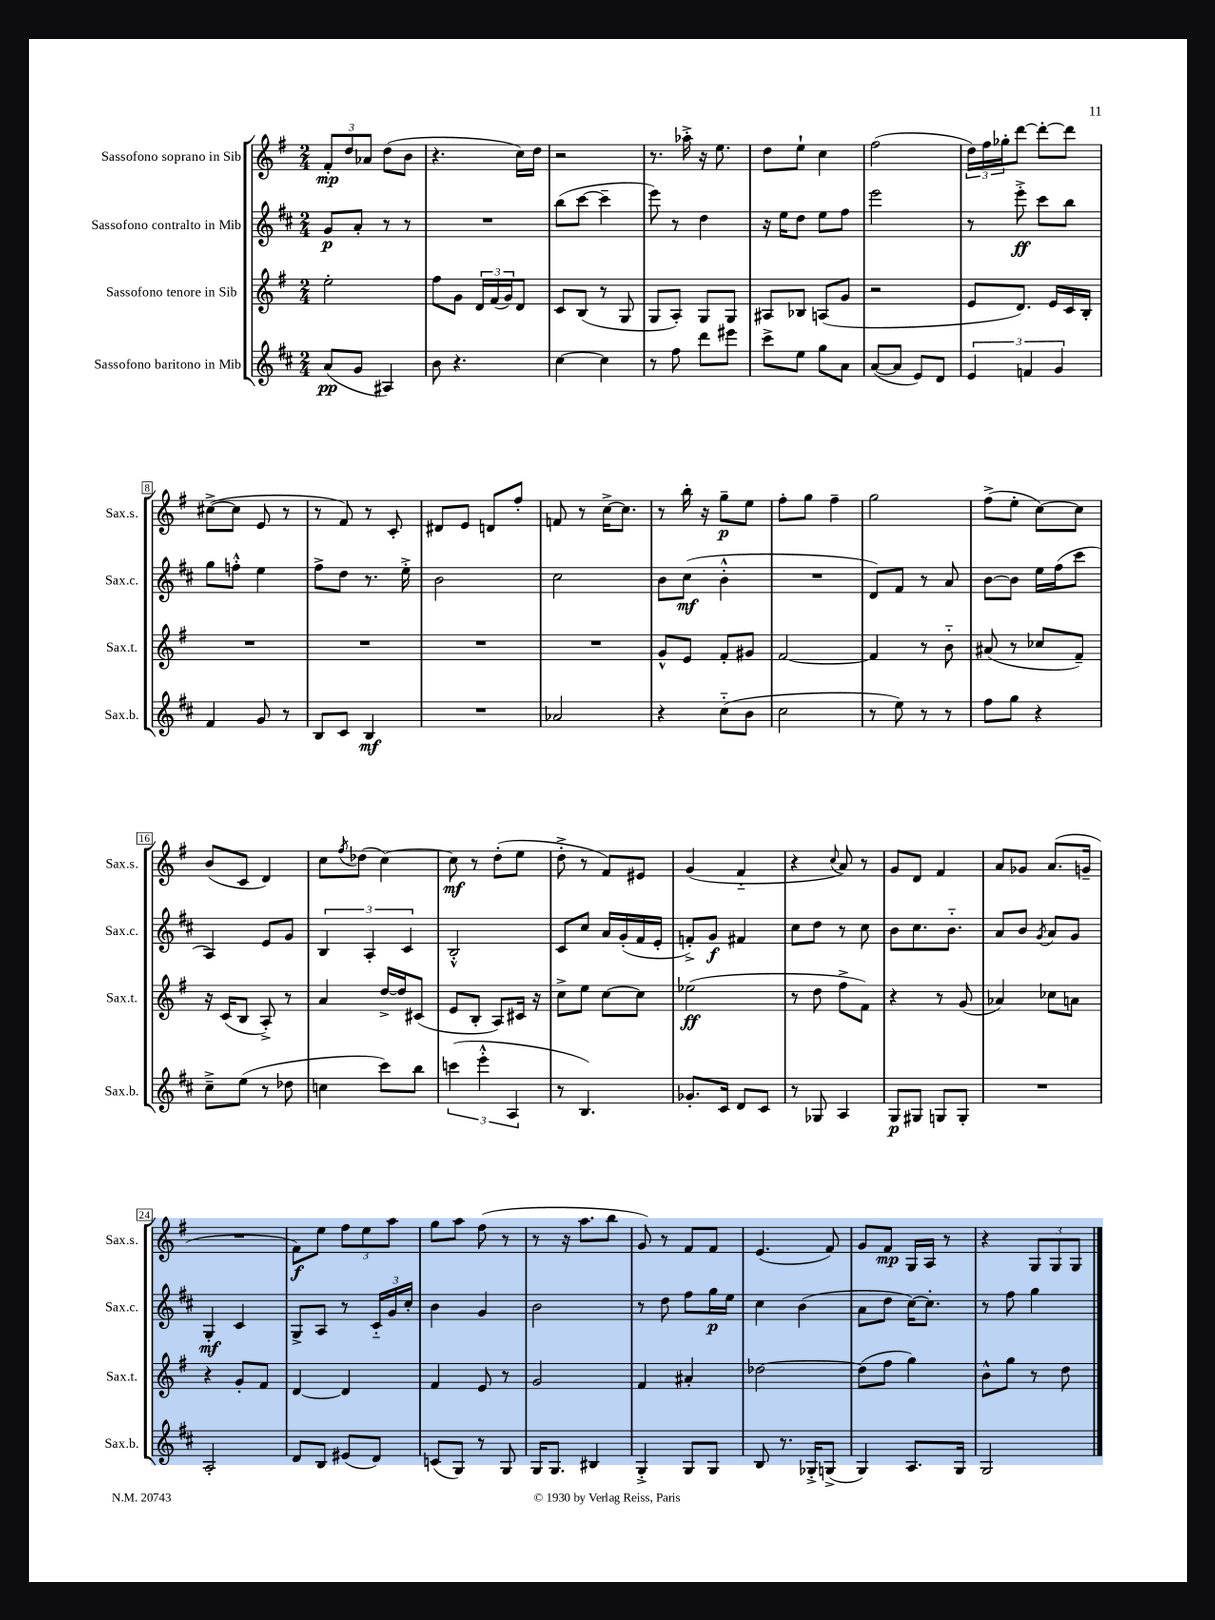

**kern	**kern	**kern	**kern
*staff4	*staff3	*staff2	*staff1
*clefG2	*clefG2	*clefG2	*clefG2
*k[f#c#]	*k[f#]	*k[f#c#]	*k[f#]
*M2/4	*M2/4	*M2/4	*M2/4
(8a	2ee'	8g	12f#'
.	.	.	12dd
8g	.	8a'	.
.	.	.	12a-
4A#)	.	8r	(8dd
.	.	8r	8b
=	=	=	=
8b	8ff#	2r	4.r
4.r	8g	.	.
.	24d	.	.
.	(24f#	.	.
.	24g)	.	.
.	8d	.	16cc)
.	.	.	16dd
=	=	=	=
[4cc#	8c	(8bb	2r
.	(8B	[8ccc#	.
4cc#]	8r	4ccc#~]	.
.	8G	.	.
=	=	=	=
8r	8G	8eee)	8.r
8ff#	8A')	8r	.
.	.	.	16aa-'^
8ddd	8G	4dd	16r
.	.	.	8.ee
8eee#	8G	.	.
=	=	=	=
8ccc#^	8A#	16r	8dd
.	.	16ee	.
8ee	8B-	8dd	8ee`
8gg	(8A	8ee	4cc
8a	8g	8ff#	.
=	=	=	=
([8a	2r	2eee	(2ff#
8a]	.	.	.
8e)	.	.	.
8d	.	.	.
=	=	=	=
6e	8e	8r	24dd)
.	.	.	24ff#
.	.	.	24gg-'
.	8.d)	8eee'^	[8ddd
6f	.	.	.
.	.	8ccc#	8ddd'_
.	16e	.	.
6g	.	.	.
.	16c	8bb	8ddd]
.	16B'	.	.
=	=	=	=
4f#	2r	8gg	([8cc#^
.	.	8ff'^^	8cc#]
8g	.	4ee	8e
8r	.	.	8r
=	=	=	=
8B	2r	8ff#^	8r
8c#	.	8dd	8f#)
4B	.	8.r	8r
.	.	.	8c'
.	.	16ee'^	.
=	=	=	=
2r	2r	2b	8d#
.	.	.	8e
.	.	.	8d
.	.	.	8ff#'
=	=	=	=
2a-	2r	2cc#	8f
.	.	.	8r
.	.	.	[16cc^
.	.	.	8.cc]
=	=	=	=
4r	8g^^	8b	8r
.	8e	(8cc#	16bb'
.	.	.	16r
(8cc#'~	8f#'	4b'^^	8gg~
8b	8g#	.	8ee
=	=	=	=
2cc#	[2f#	2r	8ff#'
.	.	.	8gg
.	.	.	4ff#~
=	=	=	=
8r	4f#]	8d)	2gg
8ee)	.	8f#	.
8r	8r	8r	.
8r	8b'~	8a	.
=	=	=	=
8ff#	(8a#	[8b	(8ff#^
8gg	8r	8b]	8ee'
4r	8cc-	16ee	[8cc)
.	.	(16ff#	.
.	8f#~)	8ccc#	8cc]
=	=	=	=
8cc#~^	16r	4A)	(8b
.	(16c	.	.
(8ee	8B	.	8c
8r	8A'^)	8e	4d)
8dd-	8r	8g	.
=	=	=	=
4cc	4a	6B	8cc
.	.	.	8qff#
.	.	.	(8dd-
.	.	6A'	.
8ccc#)	[16dd^	.	[4cc)
.	16dd]	.	.
.	.	6c#	.
8bb	(8c#	.	.
=	=	=	=
(6ccc	8e	2B'^^	8cc]
.	8B'	.	8r
6eee'^^	.	.	.
.	8A)	.	(8dd'
6A	.	.	.
.	16c#	.	8ee
.	16r	.	.
=	=	=	=
8r	8cc^	8c#	8dd'^
4.B)	8ee	8cc#	8r
.	[8cc	16a	8f#)
.	.	(16g'	.
.	8cc]	16f#	8e#
.	.	16e'	.
=	=	=	=
8.g-'	(2ee-	8f'^)	(4g
.	.	8g	.
16c#	.	.	.
8d	.	4f#	4f#'~
8c#	.	.	.
=	=	=	=
8r	8r	8cc#	4r
8G-	8dd	8dd	.
.	.	.	8qqcc
4A	8ff#^	8r	8a)
.	8f#)	8cc#	8r
=	=	=	=
8G	4r	8b	8g
8G#	.	8.cc#	8d
8G	8r	.	4f#
.	.	8.b'~	.
8G'	(8g	.	.
=	=	=	=
2r	4a-)	8a	8a
.	.	8b	8g-
.	.	8qg	.
.	8cc-	8a	(8.a
.	8a	8g	.
.	.	.	16g~
=	=	=	=
2A'	4r	4G'	2r
.	8g'	4c#	.
.	8f#	.	.
=	=	=	=
8d	[4d	8G^	8f#)
8B	.	8A	8ee
(8e#	4d]	8r	12ff#
.	.	.	12ee
8d)	.	24c#'~	.
.	.	24g	12aa
.	.	24cc#'	.
=	=	=	=
(8c	4f#	4b	8gg
8G)	.	.	8aa
8r	8e	4g	(8ff#
8G	8r	.	8r
=	=	=	=
16G	2g	2b	8r
8.G	.	.	.
.	.	.	16r
.	.	.	8.aa
4B#	.	.	.
.	.	.	8bb
=	=	=	=
4G'^	4f#	8r	8g)
.	.	8dd	8r
8G	4a#'	8ff#	8f#
8G	.	16gg	8f#
.	.	16ee	.
=	=	=	=
8B	[2dd-	4cc#	(4.e
8.r	.	.	.
.	.	(4b	.
16G-'^	.	.	.
(8G^	.	.	8f#)
=	=	=	=
4G)	(8dd-]	8a	8g
.	8ff#	8dd	8f#
8.A	4gg)	[16cc#)	16G
.	.	8.cc#']	16A
.	.	.	8r
16G	.	.	.
=	=	=	=
2G	8b^^	8r	4r
.	8gg	8ff#	.
.	8r	4gg	12G
.	.	.	12G
.	8dd	.	.
.	.	.	12G
==	==	==	==
*-	*-	*-	*-
